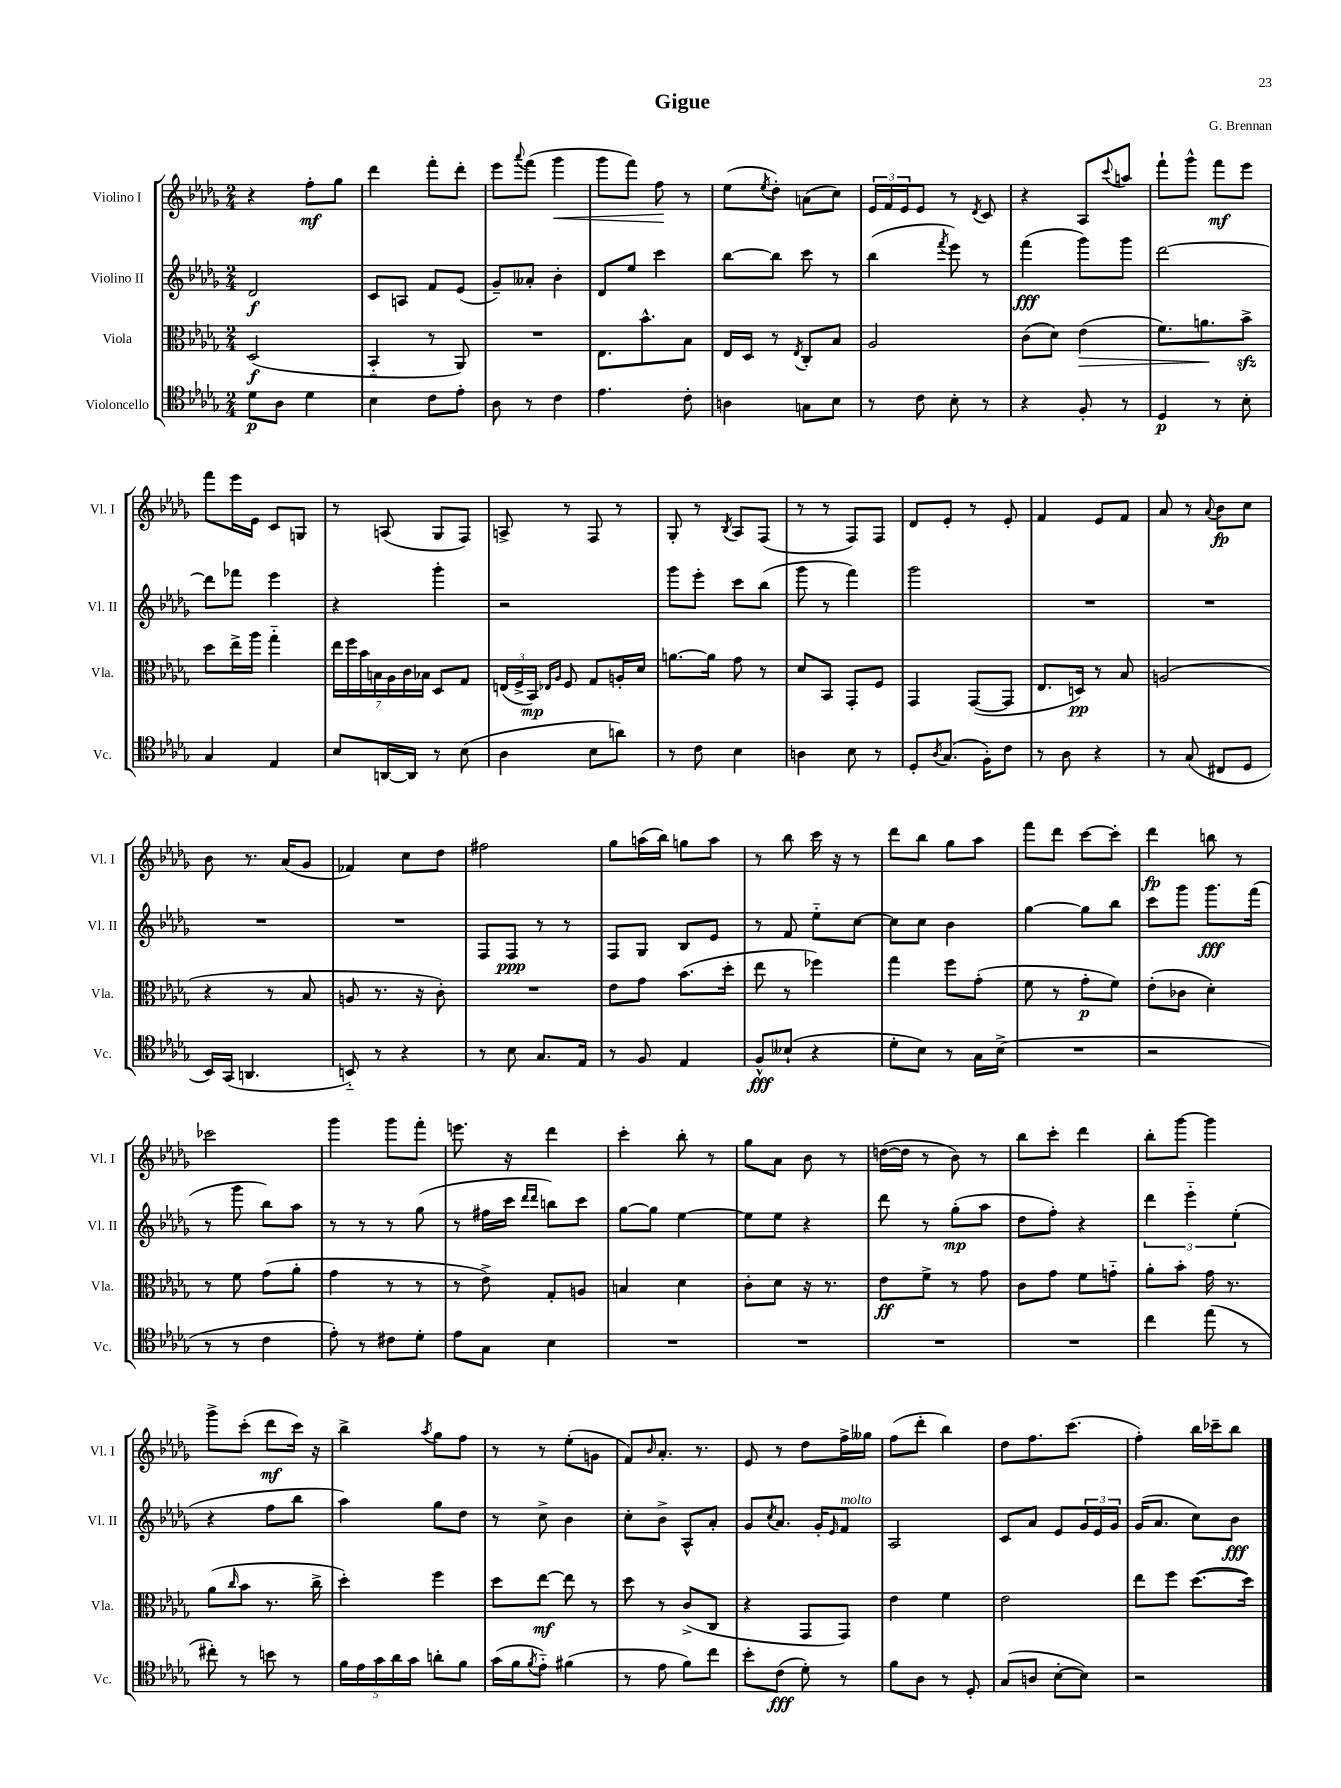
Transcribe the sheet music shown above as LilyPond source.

\header { title = "Gigue" composer = "G. Brennan" }
<<
\new StaffGroup <<
\new Staff = "s0" \with { instrumentName = "Violino I" shortInstrumentName = "Vl. I" } {
    \clef treble \key des \major \numericTimeSignature \time 2/4
    r4 f''8-.\mf ges''8 |
    des'''4 f'''8-. des'''8-. |
    ees'''8 \appoggiatura { aes'''8 } f'''8( ges'''4\< |
    ges'''8 f'''8) f''8\! r8 |
    ees''8( \acciaccatura { ees''8 } des''8-.) a'8( c''8) |
    \tuplet 3/2 { ees'16 f'16 ees'16 } ees'8 r8 \acciaccatura { des'8 } c'8 |
    r4 aes8 \appoggiatura { c'''8 } a''8 |
    f'''8-! ges'''8-^ f'''8\mf ees'''8 |
    f'''8 ees'''16 ees'16 c'8 g8 |
    r8 a8( ges8 f8) |
    a8-> r8 f8 r8 |
    ges8-. r8 \acciaccatura { bes8 } aes8 f8( |
    r8 r8 f8) f8 |
    des'8 ees'8-. r8 ees'8-. |
    f'4 ees'8 f'8 |
    aes'8 r8 \appoggiatura { aes'8 } bes'8\fp c''8 |
    bes'8 r8. aes'16( ges'8 |
    fes'4) c''8 des''8 |
    fis''2 |
    ges''8 a''16( bes''16) g''8 a''8 |
    r8 bes''8 c'''16 r16 r8 |
    des'''8 bes''8 ges''8 aes''8 |
    f'''8 des'''8 c'''8~ c'''8-. |
    des'''4\fp b''8 r8 |
    ces'''2 |
    ges'''4 ges'''8 f'''8-. |
    e'''8. r16 des'''4 |
    c'''4-. bes''8-. r8 |
    ges''8 aes'8 bes'8 r8 |
    d''16~( d''16 r8 bes'8) r8 |
    bes''8 c'''8-. des'''4 |
    bes''8-. ges'''8~ ges'''4 |
    ges'''8-> c'''8-.( des'''8\mf c'''16) r16 |
    bes''4-> \acciaccatura { aes''8 } ges''8 f''8 |
    r8 r8 ees''8-.( g'8 |
    f'8) \grace { bes'16 } aes'8.-. r8. |
    ees'8 r8 des''8 f''16-> geses''16 |
    f''8( des'''8-. bes''4) |
    des''8 f''8. c'''8.( |
    f''4-.) bes''16 ces'''16-- bes''8 \bar "|." |
}
\new Staff = "s1" \with { instrumentName = "Violino II" shortInstrumentName = "Vl. II" } {
    \clef treble \key des \major \numericTimeSignature \time 2/4
    des'2\f |
    c'8 a8 f'8 ees'8( |
    ges'8--) aeses'8-. bes'4-. |
    des'8 ees''8 c'''4 |
    bes''8~ bes''8 c'''8 r8 |
    bes''4( \acciaccatura { f'''8 } ees'''8) r8 |
    f'''4\fff( ges'''8) ges'''8 |
    des'''2~ |
    des'''8 fes'''8 ees'''4 |
    r4 ges'''4-. |
    r2 |
    ges'''8 ees'''8-. c'''8 bes''8( |
    ges'''8 r8 f'''4) |
    ges'''2 |
    R2 |
    R2 |
    R2 |
    R2 |
    f8 f8\ppp r8 r8 |
    f8 ges8 bes8 ees'8 |
    r8 f'8 ees''8-_ c''8~ |
    c''8 c''8 bes'4 |
    ges''4~ ges''8 bes''8 |
    c'''8 ges'''8 ges'''8.\fff f'''16( |
    r8 ges'''8 bes''8) aes''8 |
    r8 r8 r8 ges''8( |
    r8 fis''16 c'''16 \grace { des'''16 des'''16 } b''8) c'''8 |
    ges''8~ ges''8 ees''4~ |
    ees''8 ees''8 r4 |
    des'''8 r8 ges''8-.\mp( aes''8 |
    des''8 f''8-.) r4 |
    \tuplet 3/2 { des'''4 ees'''4-_ ees''4-.( } |
    r4 f''8 bes''8 |
    aes''4) ges''8 des''8 |
    r8 c''8-> bes'4 |
    c''8-. bes'8-> aes8-^ aes'8-. |
    ges'8 \acciaccatura { c''8 } aes'8. ges'16-. \grace { ees'16 } f'8^\markup { \italic "molto" } |
    aes2 |
    c'8 aes'8 ees'8 \tuplet 3/2 { ges'16 ees'16 ges'16 } |
    ges'16( aes'8. c''8) bes'8\fff \bar "|." |
}
\new Staff = "s2" \with { instrumentName = "Viola" shortInstrumentName = "Vla." } {
    \clef alto \key des \major \numericTimeSignature \time 2/4
    des2\f( |
    bes,4-_ r8 aes,8) |
    R2 |
    ees8. bes'8.-^ bes8 |
    ees16 des16 r8 \acciaccatura { ees8 } c8-. bes8 |
    aes2 |
    c'8( des'8) ees'4\>( |
    f'8.) a'8.\! bes'8->\sfz |
    des''8 ees''16-> aes''16 ges''4-_ |
    \tuplet 7/4 { ees''16 f''16 bes'16 b16 aes16 c'16 bes16 } des8 ges8 |
    \tuplet 3/2 { e16( f16-> bes,16\mp) } \grace { ees16 aes16 } f8 ges8 a16-. des'16 |
    a'8.~ a'16 ges'8 r8 |
    des'8 bes,8 ges,8-. f8 |
    ges,4 ges,8~( ges,8 |
    ees8. d16\pp) r8 bes8 |
    a2( |
    r4 r8 bes8 |
    a8 r8. r16 c'8-.) |
    R2 |
    ees'8 ges'8 bes'8.( des''16-. |
    ees''8 r8 fes''4) |
    ges''4 f''8 ges'8-.( |
    f'8 r8 ges'8-.\p f'8) |
    ees'8-.( ces'8 des'4-.) |
    r8 f'8 ges'8( aes'8-. |
    ges'4 r8 r8 |
    r8 ees'8->) ges8-. a8 |
    b4 des'4 |
    c'8-. des'8 r16 r8. |
    ees'8\ff f'8-> r8 ges'8 |
    c'8 ges'8 f'8 g'8-_ |
    aes'8-. bes'8-. ges'16 r8. |
    aes'8( \grace { c''16 } bes'8 r8. c''16-> |
    des''4-.) f''4 |
    des''8 ees''8~\mf ees''8 r8 |
    des''8 r8 c'8->( c8 |
    r4 ges,8 ges,8) |
    ees'4 f'4 |
    ees'2 |
    ees''8 f''8 des''8.~( des''16) \bar "|." |
}
\new Staff = "s3" \with { instrumentName = "Violoncello" shortInstrumentName = "Vc." } {
    \clef tenor \key des \major \numericTimeSignature \time 2/4
    des'8\p aes8 des'4 |
    bes4 c'8 ees'8-. |
    aes8 r8 c'4 |
    ees'4. c'8-. |
    a4 g8 bes8 |
    r8 c'8 bes8-. r8 |
    r4 f8-. r8 |
    des4\p r8 bes8-. |
    ges4 ees4 |
    bes8 a,16~ a,16 r8 bes8( |
    aes4 bes8 a'8) |
    r8 c'8 bes4 |
    a4 bes8 r8 |
    des8-. \acciaccatura { aes8 } ges8.( f16-.) c'8 |
    r8 aes8 r4 |
    r8 ges8( cis8 des8 |
    bes,16) ges,16( a,4. |
    b,8-_) r8 r4 |
    r8 bes8 ges8. ees16 |
    r8 f8 ees4 |
    f8-^\fff beses8-!( r4 |
    des'8-. bes8) r8 ges16 bes16->( |
    R2 |
    r2 |
    r8 r8 c'4 |
    ees'8-.) r8 cis'8 des'8-. |
    ees'8 ges8 bes4 |
    R2 |
    R2 |
    R2 |
    R2 |
    c''4 ees''8( r8 |
    cis''8-.) r8 b'8 r8 |
    \tuplet 5/4 { f'16 ees'16 ges'16 aes'16 ges'16 } a'8-. f'8 |
    ges'16( f'16 \acciaccatura { f'8 } ees'8-_) fis'4( |
    r8 ees'8 f'8) c''8 |
    bes'8-. c'8\fff( des'8-.) r8 |
    f'8 aes8 r8 des8-. |
    ges8( a8 bes8~-. bes8) |
    r2 \bar "|." |
}
>>
>>
\layout { \context { \Score \remove "Bar_number_engraver" } }
